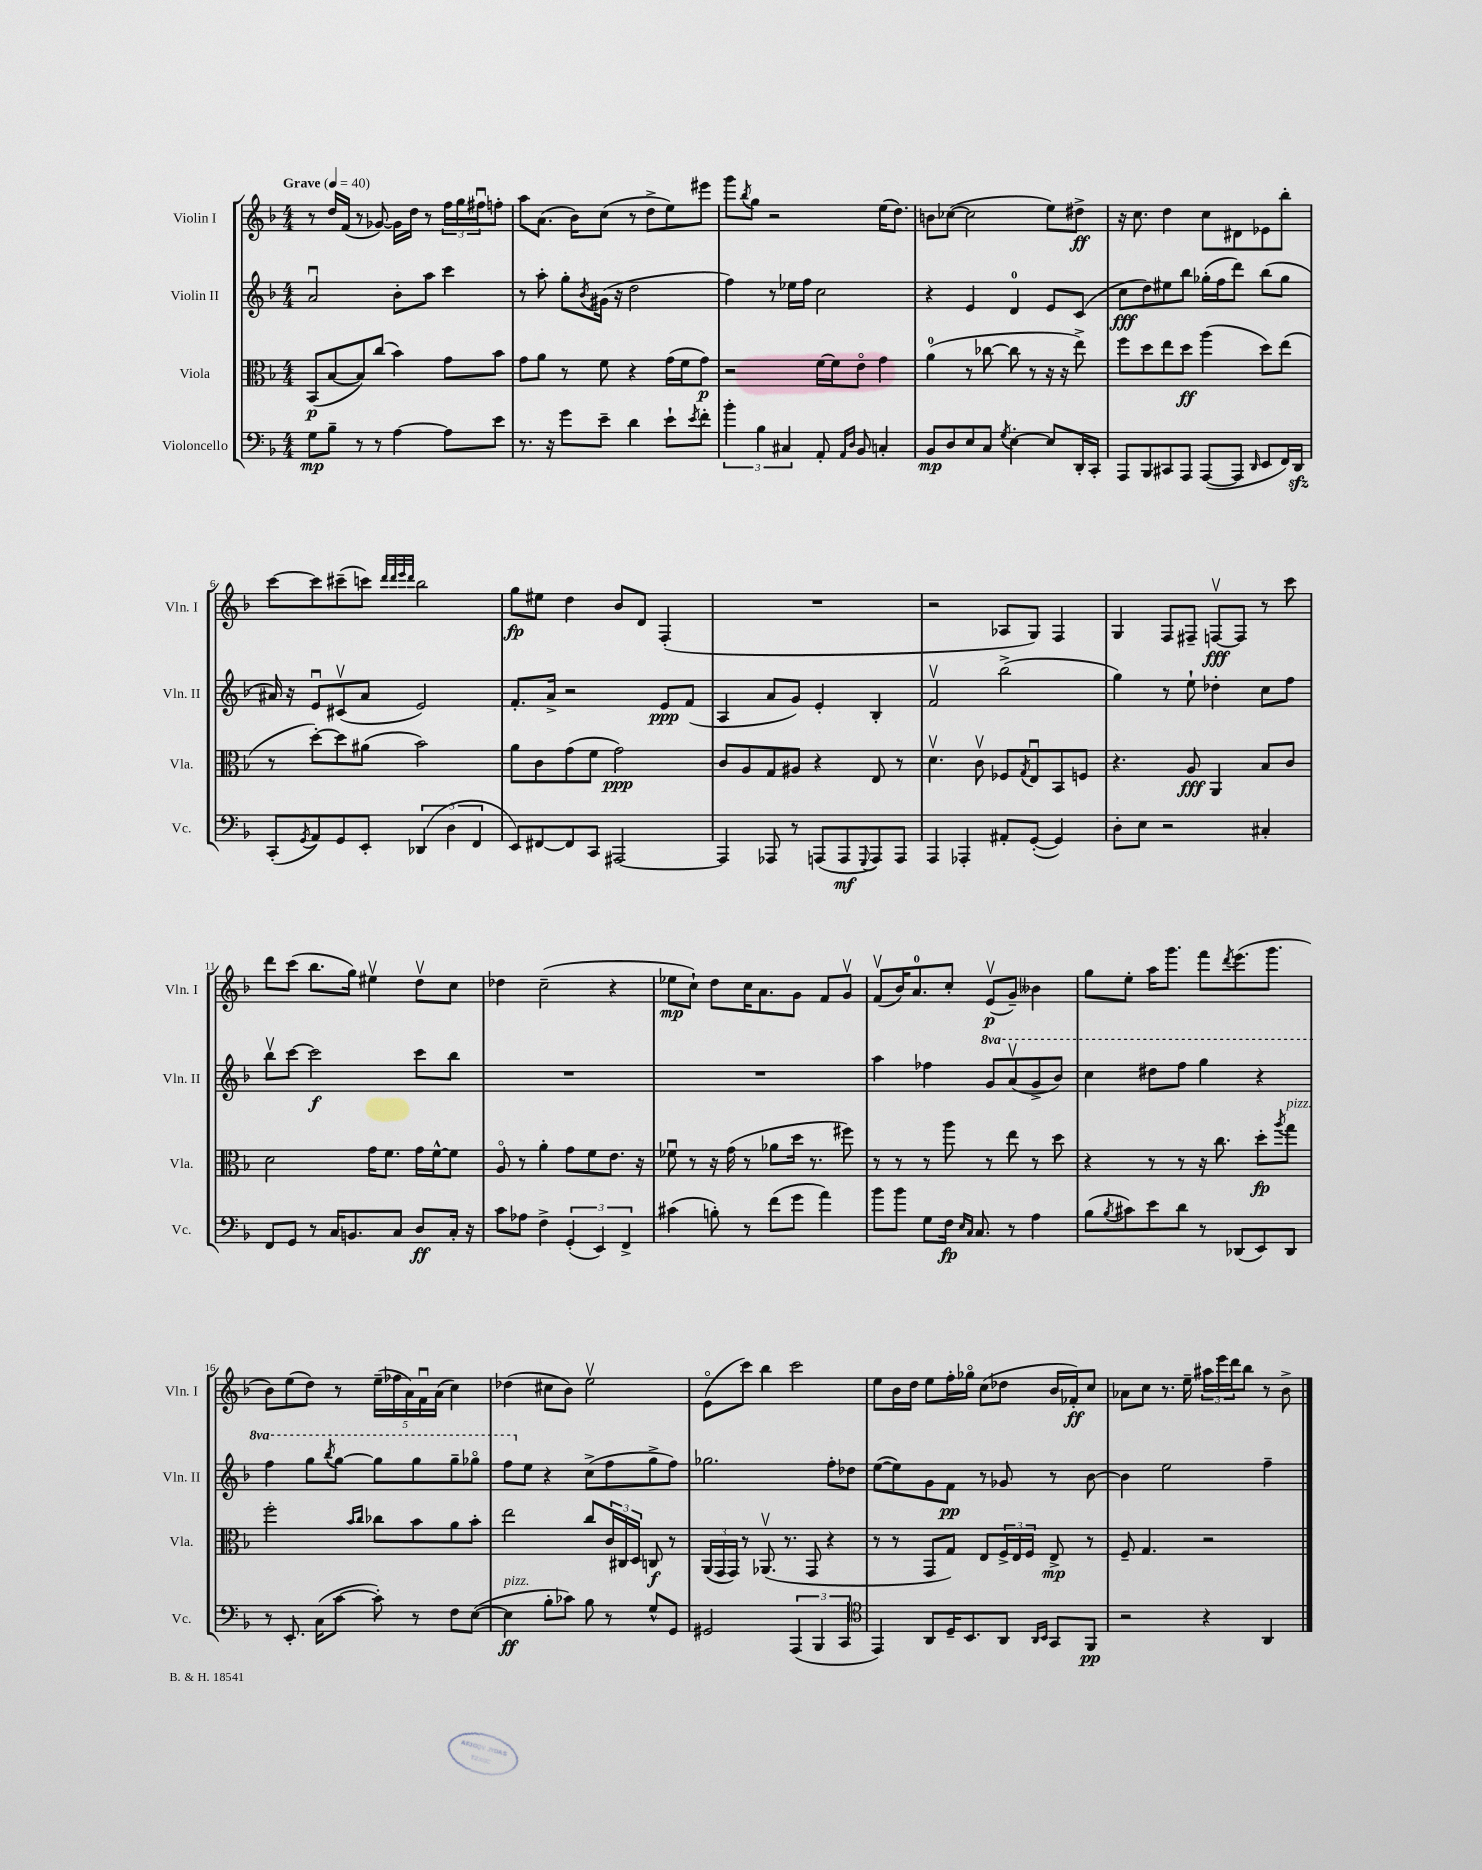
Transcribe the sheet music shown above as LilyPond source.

<<
\new StaffGroup <<
\new Staff = "s0" \with { instrumentName = "Violin I" shortInstrumentName = "Vln. I" } {
    \clef treble \key f \major \numericTimeSignature \time 4/4 \tempo "Grave" 4 = 40
    r8 d''16 f'16( r8 ges'8~) ges'16 d''16 r8 \tuplet 3/2 { f''16 g''16 fis''16\downbow } f''8-. |
    a''8 a'8.( bes'16) c''8( r8 d''8-> e''8) eis'''8 |
    g'''8 \acciaccatura { bes''8 } g''8 r2 e''16( d''8.) |
    b'8 ces''8~( ces''2 e''8) dis''8->\ff |
    r16 c''8. d''4 c''8 dis'8 ees'8 bes''8-. |
    c'''8~ c'''8 cis'''8--( c'''8) \grace { d'''32 d'''32 e'''32 d'''32 } bes''2 |
    g''8\fp eis''8 d''4 bes'8 d'8 f4-.( |
    R1 |
    r2 aes8 g8) f4 |
    g4 f8 fis8-- f8~\upbow\fff f8 r8 c'''8 |
    d'''8 c'''8( bes''8. g''16) eis''4\upbow d''8\upbow c''8 |
    des''4 c''2--( r4 |
    ees''8\mp c''8-!) d''8 c''16 a'8. g'8 f'8 g'8\upbow |
    f'8\upbow( bes'16) a'8.-0 c''8-. e'8\upbow\p( g'8--) beses'4 |
    g''8 e''8-. a''16 g'''8. f'''8 \acciaccatura { d'''8 } e'''8.( g'''8. |
    bes'8) e''8( d''8) r8 \tuplet 5/4 { e''16--( fes''16 a'16) f'16\downbow a'16( } c''4) |
    des''4( cis''8 bes'8) e''2\upbow |
    e'8\flageolet( c'''8) bes''4 c'''2 |
    e''8 bes'16 d''16 e''8 f''16-. ges''16\flageolet c''8( des''8 bes'16 fes'16-.\ff) c''8 |
    aes'8 c''8 r8. e''16-- \tuplet 3/2 { ais''16 e'''16 d'''16 } bes''8 r8 bes'8-> \bar "|." |
}
\new Staff = "s1" \with { instrumentName = "Violin II" shortInstrumentName = "Vln. II" } {
    \clef treble \key f \major \numericTimeSignature \time 4/4 \set Staff.ottavationMarkups = #ottavation-simple-ordinals
    a'2\downbow bes'8-. a''8 c'''4 |
    r8 a''8-. g''8-. \acciaccatura { bes'8 } gis'16( r16 d''2 |
    f''4) r8 ees''16 f''16 c''2 |
    r4 e'4 d'4-0 e'8 c'8( |
    c''8\fff d''8) eis''8 bes''8 ges''16-.( f''16 d'''8) bes''8( ges''8 |
    ais'16) r16 e'8\downbow cis'8\upbow( ais'8 e'2) |
    f'8.-. a'16-> r2 e'8\ppp f'8( |
    a4 a'8 g'8) e'4-. bes4-. |
    f'2\upbow bes''2->( |
    g''4) r8 e''8-! des''4-. c''8 f''8 |
    bes''8\upbow c'''8~ c'''2\f c'''8 bes''8 |
    R1 |
    R1 |
    a''4 fes''4 \ottava #1 g''8 a''8\upbow( g''8-> bes''8) |
    c'''4 dis'''8 f'''8 g'''4 r4 |
    f'''4 g'''8 \acciaccatura { bes'''8 } g'''8~ g'''8 g'''8 g'''8-- ges'''8\flageolet |
    f'''8 \ottava #0 e''8 r4 c''8->( f''8 g''8-> f''8) |
    ges''2. f''8-. des''8 |
    e''8~( e''8) g'8 f'8\pp r8 ges'8 r8 bes'8~ |
    bes'4 e''2 f''4-- \bar "|." |
}
\new Staff = "s2" \with { instrumentName = "Viola" shortInstrumentName = "Vla." } {
    \clef alto \key f \major \numericTimeSignature \time 4/4
    bes,8\p( bes8~ bes8) c''8( bes'4) g'8 bes'8 |
    g'8 a'8 r8 f'8 r4 g'16( f'16 g'8\p) |
    r2 f'16~ f'16 e'8\flageolet g'4 |
    a'4-0( r8 ces''8~ ces''8 r8 r16 r16 e''8->) |
    f''8 d''8 e''8 d''8\ff a''4( d''8) e''8( |
    r8 d''8~-.) d''8 ais'8( bes'2) |
    a'8 c'8 g'8( f'8 g'2\ppp) |
    c'8 a8 g8 ais8 r4 e8 r8 |
    d'4.\upbow c'8\upbow fes8 \acciaccatura { g8 } e8\downbow bes,8 f8 |
    r4. a8\fff a,4 bes8 c'8 |
    d'2 g'16 f'8. g'16 f'16~-^ f'8 |
    a8\flageolet r8 a'4-. g'8 f'8 e'8. r16 |
    fes'8\downbow r8 r16 g'16( r8 aes'8 d''16 r8. fis''8) |
    r8 r8 r8 a''8 r8 e''8 r8 d''8 |
    r4 r8 r8 r16 c''8. d''8-.\fp \acciaccatura { a''8 } g''8^\markup { \italic "pizz." } |
    f''2-. \grace { bes'16 c''16 } ces''8 bes'8 a'8 bes'8-. |
    e''2 c''8 \tuplet 3/2 { c'16 cis16 d16 } c8\f r8 |
    \tuplet 3/2 { a,16( g,16 g,16) } r8 aes,8.\upbow( r8. g,8 r4 |
    r8 r8 g,8 g8) e8 \tuplet 3/2 { f16-> e16 f16 } e8->\mp r8 |
    f8-- g4. r2 \bar "|." |
}
\new Staff = "s3" \with { instrumentName = "Violoncello" shortInstrumentName = "Vc." } {
    \clef bass \key f \major \numericTimeSignature \time 4/4
    g8\mp bes8-- r8 r8 a4~ a8 e'8 |
    r8. r16 g'8 e'8-- d'4 e'8-! \acciaccatura { e'8 } f'8-. |
    \tuplet 3/2 { bes'4-. bes4 cis4 } a,8-. \grace { a,16 d16 } bes,8 c4-. |
    bes,8\mp d8 e8 c8 \acciaccatura { g8 } e4~-. e8 d,16-. c,16-. |
    a,,8 bes,,8 cis,8 a,,8 a,,8~( a,,8 \grace { d,16 } e,8 f,16) d,16\sfz |
    c,8-.( \acciaccatura { g,8 } a,8) g,8 e,8-. \tuplet 3/2 { des,4( d4 f,4 } |
    e,8) fis,8~ fis,8 c,8 ais,,2~ |
    ais,,4 aes,,8 r8 a,,8( a,,8\mf \appoggiatura { g,,8 } a,,8) a,,8 |
    a,,4 aes,,4-. ais,8-. g,8~-.( g,4) |
    d8-. e8 r2 cis4-. |
    f,8 g,8 r8 c16 b,8. c8 d8\ff c16-. r16 |
    c'8 aes8 f4-> \tuplet 3/2 { g,4-.( e,4) f,4-> } |
    cis'4( b8-.) r8 f'8( g'8 a'4) |
    bes'8 bes'8 g8 f16\fp \grace { e16 c16 } c8. r8 a4 |
    bes8( \acciaccatura { bes8 } cis'8) e'8 d'8 r8 des,8( e,8) des,8 |
    r8 e,8.-. c16( c'8~ c'8-.) r8 f8 e8~( |
    e4\ff^\markup { \italic "pizz." } bes8-. ces'8) bes8 r8 g8-^ g,8 |
    gis,2 \tuplet 3/2 { a,,4( bes,,4 c,4 } |
    \clef tenor e,4) a,8 d16-- bes,8. a,8 \grace { a,16 bes,16 } g,8 f,8\pp |
    r2 r4 a,4 \bar "|." |
}
>>
>>
